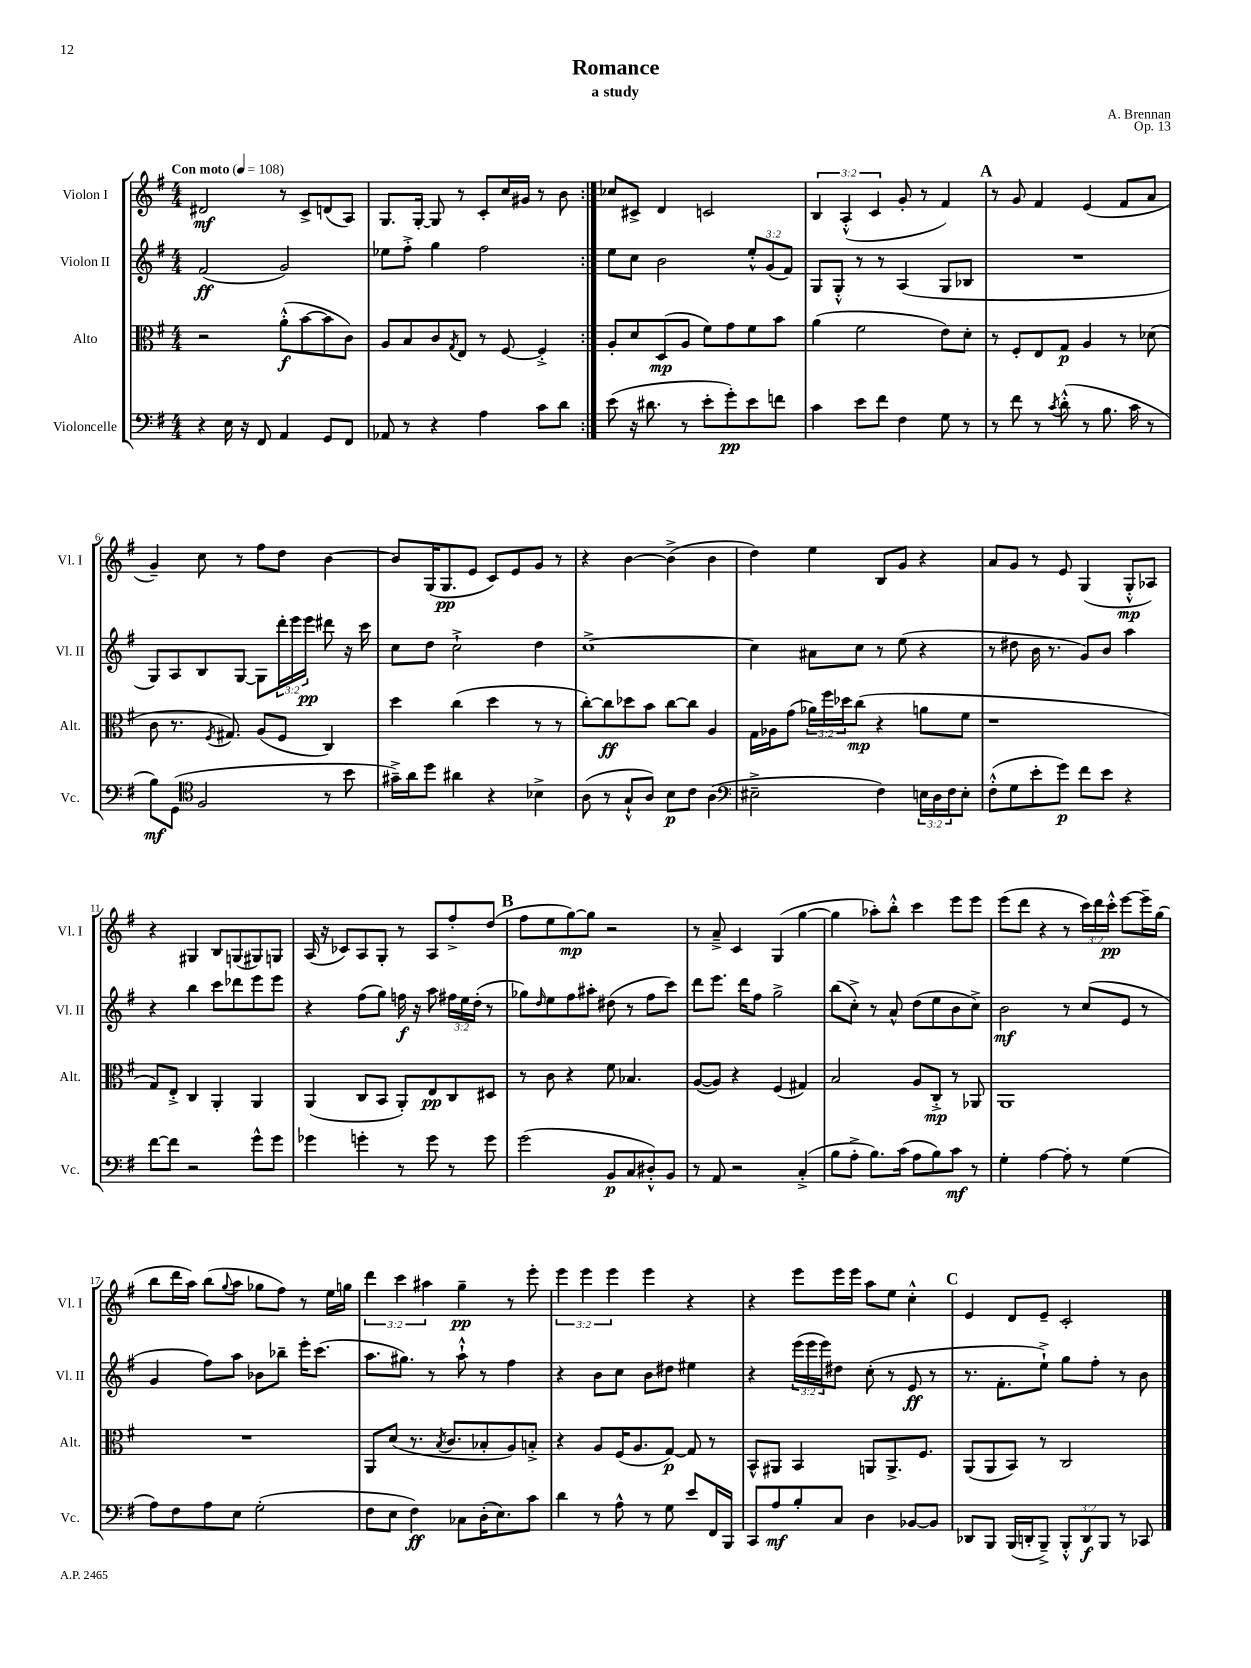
\header { title = "Romance" composer = "A. Brennan" subtitle = "a study" opus = "Op. 13" }
<<
\new StaffGroup <<
\new Staff = "s0" \with { instrumentName = "Violon I" shortInstrumentName = "Vl. I" } {
    \clef treble \key g \major \numericTimeSignature \time 4/4 \override Staff.TupletNumber.text = #tuplet-number::calc-fraction-text \tempo "Con moto" 4 = 108
    \repeat volta 2 { dis'2\mf r8 c'8-> d'8( a8) |
    g8. g16~-. g8 r8 c'8-. c''16 gis'16 r8 b'8 | }
    ces''8 cis'8-> d'4 c'2 |
    \tuplet 3/2 { b4 a4-.-^( c'4 } g'8-. r8 fis'4) |
    \mark \markup { \bold "A" } r8 g'8 fis'4 e'4( fis'8 a'8 |
    g'4--) c''8 r8 fis''8 d''8 b'4~ |
    b'8 g16( g8.\pp e'8 c'8) e'8 g'8 r8 |
    r4 b'4~ b'4->( b'4 |
    d''4) e''4 b8 g'8 r4 |
    a'8 g'8 r8 e'8 g4( g8-.-^\mp aes8) |
    r4 gis4 b8 g8( gis8) g8 |
    a16( r16 ces'8) a8 g8-. r8 a8 fis''8-.-> d''8( |
    \mark \markup { \bold "B" } fis''8 e''8 g''8~\mp) g''8 r2 |
    r8 a'8---> c'4 g4( g''4~ |
    g''4 aes''8-.) b''8-.-^ c'''4 e'''8 e'''8 |
    e'''8( d'''8 r4 r8 \tuplet 3/2 { c'''16) d'''16 c'''16-.-^\pp } e'''8~ e'''16-- g''16( |
    b''8 d'''16 a''16) b''8( \appoggiatura { g''8 } a''8 ges''8 fis''8) r8 e''16 g''16 |
    \tuplet 3/2 { d'''4 c'''4 ais''4 } g''4--\pp r8 e'''8-. |
    \tuplet 3/2 { e'''4 e'''4 e'''4 } e'''4 r4 |
    r4 e'''8 e'''16 e'''16 a''8 e''8 c''4-.-^ |
    \mark \markup { \bold "C" } e'4 d'8 e'8-- c'2-. \bar "|." |
}
\new Staff = "s1" \with { instrumentName = "Violon II" shortInstrumentName = "Vl. II" } {
    \clef treble \key g \major \numericTimeSignature \time 4/4 \override Staff.TupletNumber.text = #tuplet-number::calc-fraction-text
    \repeat volta 2 { fis'2\ff( g'2) |
    ees''8 fis''8-.-> g''4 fis''2 | }
    e''8 c''8 b'2 \tuplet 3/2 { e''8-.-^ g'8( fis'8) } |
    g8 g8-.-^ r8 r8 a4( g8 bes8 |
    \mark \markup { \bold "A" } R1 |
    g8) a8 b8 g8~ g8 \tuplet 3/2 { d'''16-. e'''16 e'''16\pp } dis'''8 r16 c'''16 |
    c''8 d''8 c''2-!-> d''4 |
    c''1~-> |
    c''4 ais'8 c''8 r8 e''8( r4 |
    r8 dis''8 b'16 r8. g'8) b'8 a''4 |
    r4 b''4 c'''8 des'''8 e'''8 e'''8 |
    r4 fis''8( g''8) f''16\f r16 a''8 \tuplet 3/2 { fis''16 e''16 d''16-.( } r8 |
    \mark \markup { \bold "B" } ges''8) \grace { d''16 } e''8 fis''8 ais''8-. dis''8( r8 fis''8 c'''8) |
    d'''8 e'''8. d'''16 fis''8 g''2-> |
    b''8( c''8-.->) r8 a'8-^ d''8( e''8 b'8 c''8->) |
    b'2\mf r8 c''8( e'8 r8 |
    g'4 fis''8) a''8 bes'8 bes''8-- e'''16-. c'''8.( |
    a''8. gis''8.) r8 a''8-!-^ r8 fis''4 |
    r4 b'8 c''8 b'8 dis''8 eis''4 |
    r4 \tuplet 3/2 { e'''16( e'''16 e'''16) } dis''8 c''8-.( r8 e'8\ff r8 |
    \mark \markup { \bold "C" } r8. fis'8.-. e''8-!->) g''8 fis''8-. r8 b'8 \bar "|." |
}
\new Staff = "s2" \with { instrumentName = "Alto" shortInstrumentName = "Alt." } {
    \clef alto \key g \major \numericTimeSignature \time 4/4 \override Staff.TupletNumber.text = #tuplet-number::calc-fraction-text
    \repeat volta 2 { r2 a'8-.-^\f( b'8~ b'8 c'8) |
    a8 b8 c'8 \acciaccatura { g8 } e8 r8 fis8~ fis4-.-> | }
    a8-. d'8 d8\mp( a8 fis'8) g'8 fis'8 b'8 |
    a'4( fis'2 e'8) d'8-. |
    \mark \markup { \bold "A" } r8 fis8-. e8 g8\p a4 r8 des'8( |
    c'8 r8. \acciaccatura { fis8 } gis8.) a8( fis8 c4) |
    d''4 c''4( d''4 r8 r8 |
    c''8~-.) c''8\ff des''8 b'8 c''8~ c''8 a4 |
    g16 aes16 g'8( \tuplet 3/2 { aes'16) fis''16 des''16 } c''8\mp( r4 a'8 fis'8 |
    r1 |
    g8) e8-.-> c4 a,4-. a,4 |
    a,4( c8 b,8 a,8-.) e8\pp c8 dis8 |
    \mark \markup { \bold "B" } r8 c'8 r4 fis'8 bes4. |
    a8~( a8) r4 fis4( gis4) |
    b2 a8 c8-.->\mp r8 aes,8 |
    a,1 |
    R1 |
    a,8 d'8( r8. \acciaccatura { b8 } c'8. bes8-. a8) b8-.-> |
    r4 a8 fis16( a8. g8~\p) g8 r8 |
    b,8-^ ais,8 b,4 a,8 a,8.-> fis8. |
    \mark \markup { \bold "C" } a,8( a,8 b,8) r8 c2 \bar "|." |
}
\new Staff = "s3" \with { instrumentName = "Violoncelle" shortInstrumentName = "Vc." } {
    \clef bass \key g \major \numericTimeSignature \time 4/4 \override Staff.TupletNumber.text = #tuplet-number::calc-fraction-text
    \repeat volta 2 { r4 e16 r16 fis,8 a,4 g,8 fis,8 |
    aes,8 r8 r4 a4 c'8 d'8 | }
    e'8( r16 dis'8. r8 e'8-. g'8-.\pp) e'8 f'8 |
    c'4 e'8 fis'8 fis4 g8 r8 |
    \mark \markup { \bold "A" } r8 fis'8 r8 \acciaccatura { c'8 } d'8-.-^( r8 b8. c'16 r8 |
    b8\mf) g,8( \clef tenor fis2 r8 b'8 |
    gis'16--->) a'16 d''8 ais'4 r4 bes4-> |
    a8( r8 g8-!-^ a8) b8\p c'8 a4( |
    \clef bass eis2---> fis4) \tuplet 3/2 { e16 d16 fis16 } e8-. |
    fis8-.-^( g8 e'8-. g'8\p) fis'8 e'8 r4 |
    fis'8~ fis'8 r2 g'8-^ g'8 |
    ges'4 g'4-. r8 g'8 r8 g'8 |
    \mark \markup { \bold "B" } g'2( b,8\p c8 dis8-.-^) b,8 |
    r8 a,8 r2 c4-.->( |
    b8 a8-.-> b8.) c'16( a8 b8) c'8\mf r8 |
    g4-. a4~ a8-. r8 g4( |
    a8) fis8 a8 e8 g2-.( |
    fis8 e8 fis4\ff) ces8 d16-.( e8.) c'8 |
    d'4 r8 a8-^ r8 g8 e'8 fis,16 b,,16 |
    c,8 a8\mf b8-. c8 d4 bes,8~ bes,8 |
    \mark \markup { \bold "C" } des,8 b,,8 b,,16( d,16-. b,,8--->) \tuplet 3/2 { b,,8-.-^ d,8\f b,,8 } r8 ces,8 \bar "|." |
}
>>
>>
